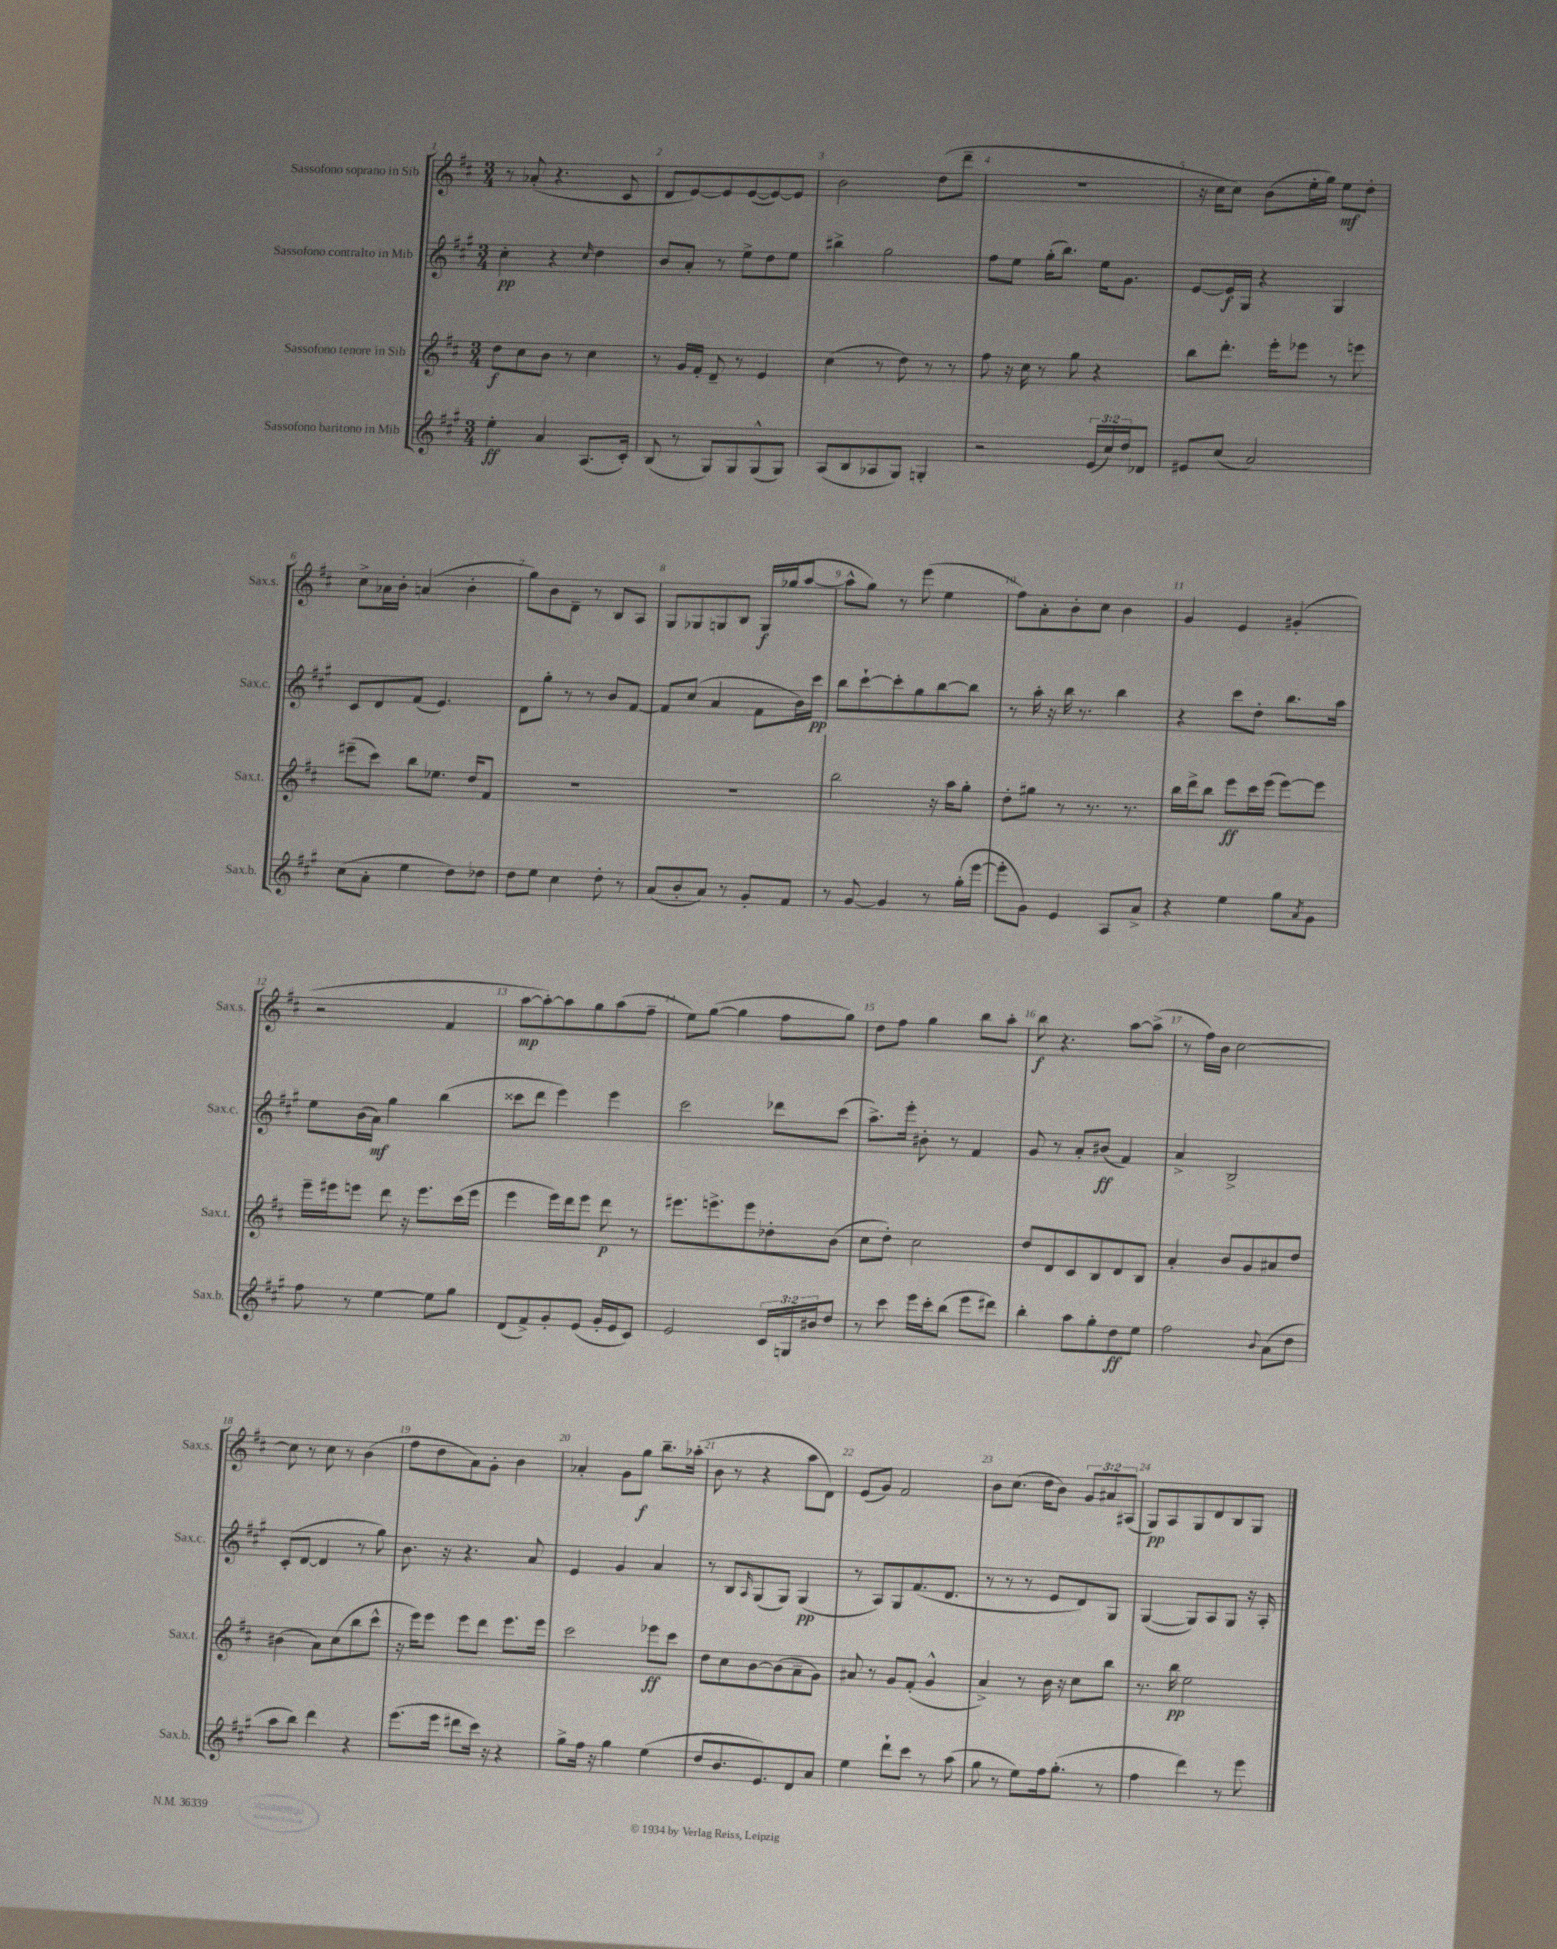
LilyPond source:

<<
\new StaffGroup <<
\new Staff = "s0" \with { instrumentName = "Sassofono soprano in Sib" shortInstrumentName = "Sax.s." } {
    \clef treble \key d \major \numericTimeSignature \time 3/4 \override Staff.TupletNumber.text = #tuplet-number::calc-fraction-text
    r8 aes'8-.( r4. cis'8 |
    d'8 e'8~) e'8 e'8~( e'8~) e'8 |
    b'2 d''8( d'''8-- |
    R2. |
    r16 cis''16 cis''8) b'8( e''16-. g''16) e''8\mf d''8-. |
    cis''8-> aes'16 b'16-. a'4( b'4-. |
    g''8) b'8 d'8-- r8 b8 a8 |
    g8 ges8 g8 b8 g16\f ges''16( a''8~ |
    a''8-^ g''8) r8 e'''8( e''4 |
    fis''8) a'8-. b'8-. cis''8 b'4 |
    g'4 e'4 gis'4-.( |
    r2 fis'4 |
    a''8~\mp a''8~-.) a''8 g''8 a''8( fis''8-- |
    e''8) g''8~( g''4 fis''8 g''8) |
    d''8 fis''8 g''4 b''8 a''8-. |
    b''8\f r4. a''8~ a''8->( |
    r8 fis''16) b'16 cis''2~ |
    cis''8 r8 cis''8 r8 b'4( |
    fis''8 d''8 a'8) g'8-. b'4 |
    aes'4-. g'8 g''8\f b''8.-- aes''16-.( |
    b'8 r8 r4 a''8 d'8) |
    e'8( g'8) fis'2 |
    b'8 cis''8.( d''16 b'8) \tuplet 3/2 { g'8 ais'8 ais8( } |
    g8\pp) a8 g8 d'8 b8 g8 \bar "|." |
}
\new Staff = "s1" \with { instrumentName = "Sassofono contralto in Mib" shortInstrumentName = "Sax.c." } {
    \clef treble \key a \major \numericTimeSignature \time 3/4
    cis''4-.\pp r4 \grace { cis''16 } d''4 |
    b'8 a'8-. r8 e''8-> d''8 e''8 |
    bis''4-> gis''2 |
    fis''8 e''8 gis''16-.( b''8.) e''16 gis'8. |
    e'8~ e'16\f gis16 r4 gis4 |
    cis'8 d'8 fis'8( e'4.) |
    d'8 gis''8-. r8 r8 b'8 fis'8~ |
    fis'8 cis''8( a'4 fis'8 b'16) cis'''16\pp |
    b''8 cis'''8~-! cis'''8-. gis''8 b''8~ b''8 |
    r8 a''16-. r16 b''16 r8. b''4 |
    r4 cis'''8 d''8-. b''8. a''16 |
    e''8 b'16( a'16\mf) gis''4 b''4( |
    cisis'''8 d'''8 e'''4) e'''4 |
    cis'''2 des'''8 cis'''8( |
    a''8.->) e'''16-. bis'8-. r8 fis'4 |
    gis'8 r8 a'8-. bis'8\ff( fis'4) |
    a'4-> b2-> |
    cis'8-.( d'8~ d'4 r8 gis''8) |
    b'8. r16 r4. a'8 |
    e'4 gis'4 a'4 |
    r8 b8 \grace { a16 } gis8( gis8) gis4\pp( |
    r8 a8) gis8 fis'8.( d'8. |
    r8 r8 r8 e'8 d'8) gis8 |
    gis4~( gis8) a8 gis8 r16 a16-. \bar "|." |
}
\new Staff = "s2" \with { instrumentName = "Sassofono tenore in Sib" shortInstrumentName = "Sax.t." } {
    \clef treble \key d \major \numericTimeSignature \time 3/4
    d''8\f cis''8 b'8 r8 cis''4 |
    r8 g'16 fis'16-. d'8-- r8 e'4 |
    cis''4( r8 d''8) r8 r8 |
    fis''8 r16 cis''16 r8 g''8 r4 |
    b''8 d'''8.-. e'''16-. ees'''8 r8 e'''8 |
    eis'''8--( cis'''8) b''8 ees''8. d''16 fis'8 |
    R2. |
    R2. |
    b''2 r16 a''16 g''8-. |
    d''8-. gis''8 r8 r8. r8. |
    b''16 d'''16-> b''8 e'''8\ff cis'''16 e'''16( e'''8~) e'''8 |
    e'''16-- eis'''16 e'''8 d'''8 r16 e'''8. cis'''16( e'''16 |
    e'''4 e'''16) d'''16 e'''8 d'''8\p r8 |
    eis'''8. e'''8.-> e'''8 des''8-. b'8( |
    cis''8 d''8-.) cis''2 |
    d''8 d'8 cis'8 b8 d'8 b8 |
    a'4-. b'8 g'8 ais'8 d''8 |
    bis'4( a'8) cis''8( b''8 cis'''8-^ |
    r16 e'''16) e'''8 e'''8 d'''8 e'''8. e'''16 |
    cis'''2 ees'''8\ff cis'''8 |
    d''8 cis''8 b'8~ b'8( a'8-- g'8) |
    ais'8 r8 g'8 fis'8-.( g'4-^ |
    a'4->) r8 b'16 r16 cis''8 b''8 |
    r8. b''16\pp e''2 \bar "|." |
}
\new Staff = "s3" \with { instrumentName = "Sassofono baritono in Mib" shortInstrumentName = "Sax.b." } {
    \clef treble \key a \major \numericTimeSignature \time 3/4 \override Staff.TupletNumber.text = #tuplet-number::calc-fraction-text
    e''4-.\ff a'4 a8.( cis'16-.) |
    b8( r8 gis8) gis8 gis8-^( gis8) |
    a8( b8 aes8 gis8) g4-. |
    r2 \tuplet 3/2 { e'16( cis''16) d''16 } des'8 |
    eis'8 cis''8( a'2) |
    cis''8( a'8-. e''4 d''8) des''8 |
    d''8 e''8 cis''4 d''8-. r8 |
    a'8( b'8-. a'8) r8 gis'8-. fis'8 |
    r8 gis'8~ gis'4 r8 gis''16-.( e'''16~ |
    e'''8-. gis'8) e'4 a8 a'8-> |
    r4 e''4 gis''8 \acciaccatura { a'8 } gis'8 |
    fis''8 r8 e''4~ e''8 gis''8 |
    d'8( fis'8->) gis'8-. e'8( gis'16-. e'16 cis'8) |
    e'2 \tuplet 3/2 { cis'16 g16 bis'16 } d''8 |
    r8 cis'''8 e'''16 cis'''16-. b''8( e'''8 dis'''8) |
    b''4-. a''8 gis''8-. d''8\ff e''8 |
    fis''2 \appoggiatura { b'8 } a'8( d''8 |
    a''8 b''8) d'''4 r4 |
    e'''8.( e'''16 dis'''8 cis'''16) r16 r4 |
    gis''8-> fis''16 r16 gis''4 e''4( |
    d''8 b'8. e'8.) d'8 a'8 |
    e''4 d'''8-! cis'''8 r8 a''8( |
    gis''8 r8 e''8) fis''16 gis''8.-.( r8 |
    fis''4 d'''4) r8 e'''8 \bar "|." |
}
>>
>>
\layout { \context { \Score \override BarNumber.break-visibility = ##(#f #t #t) barNumberVisibility = #all-bar-numbers-visible } }
